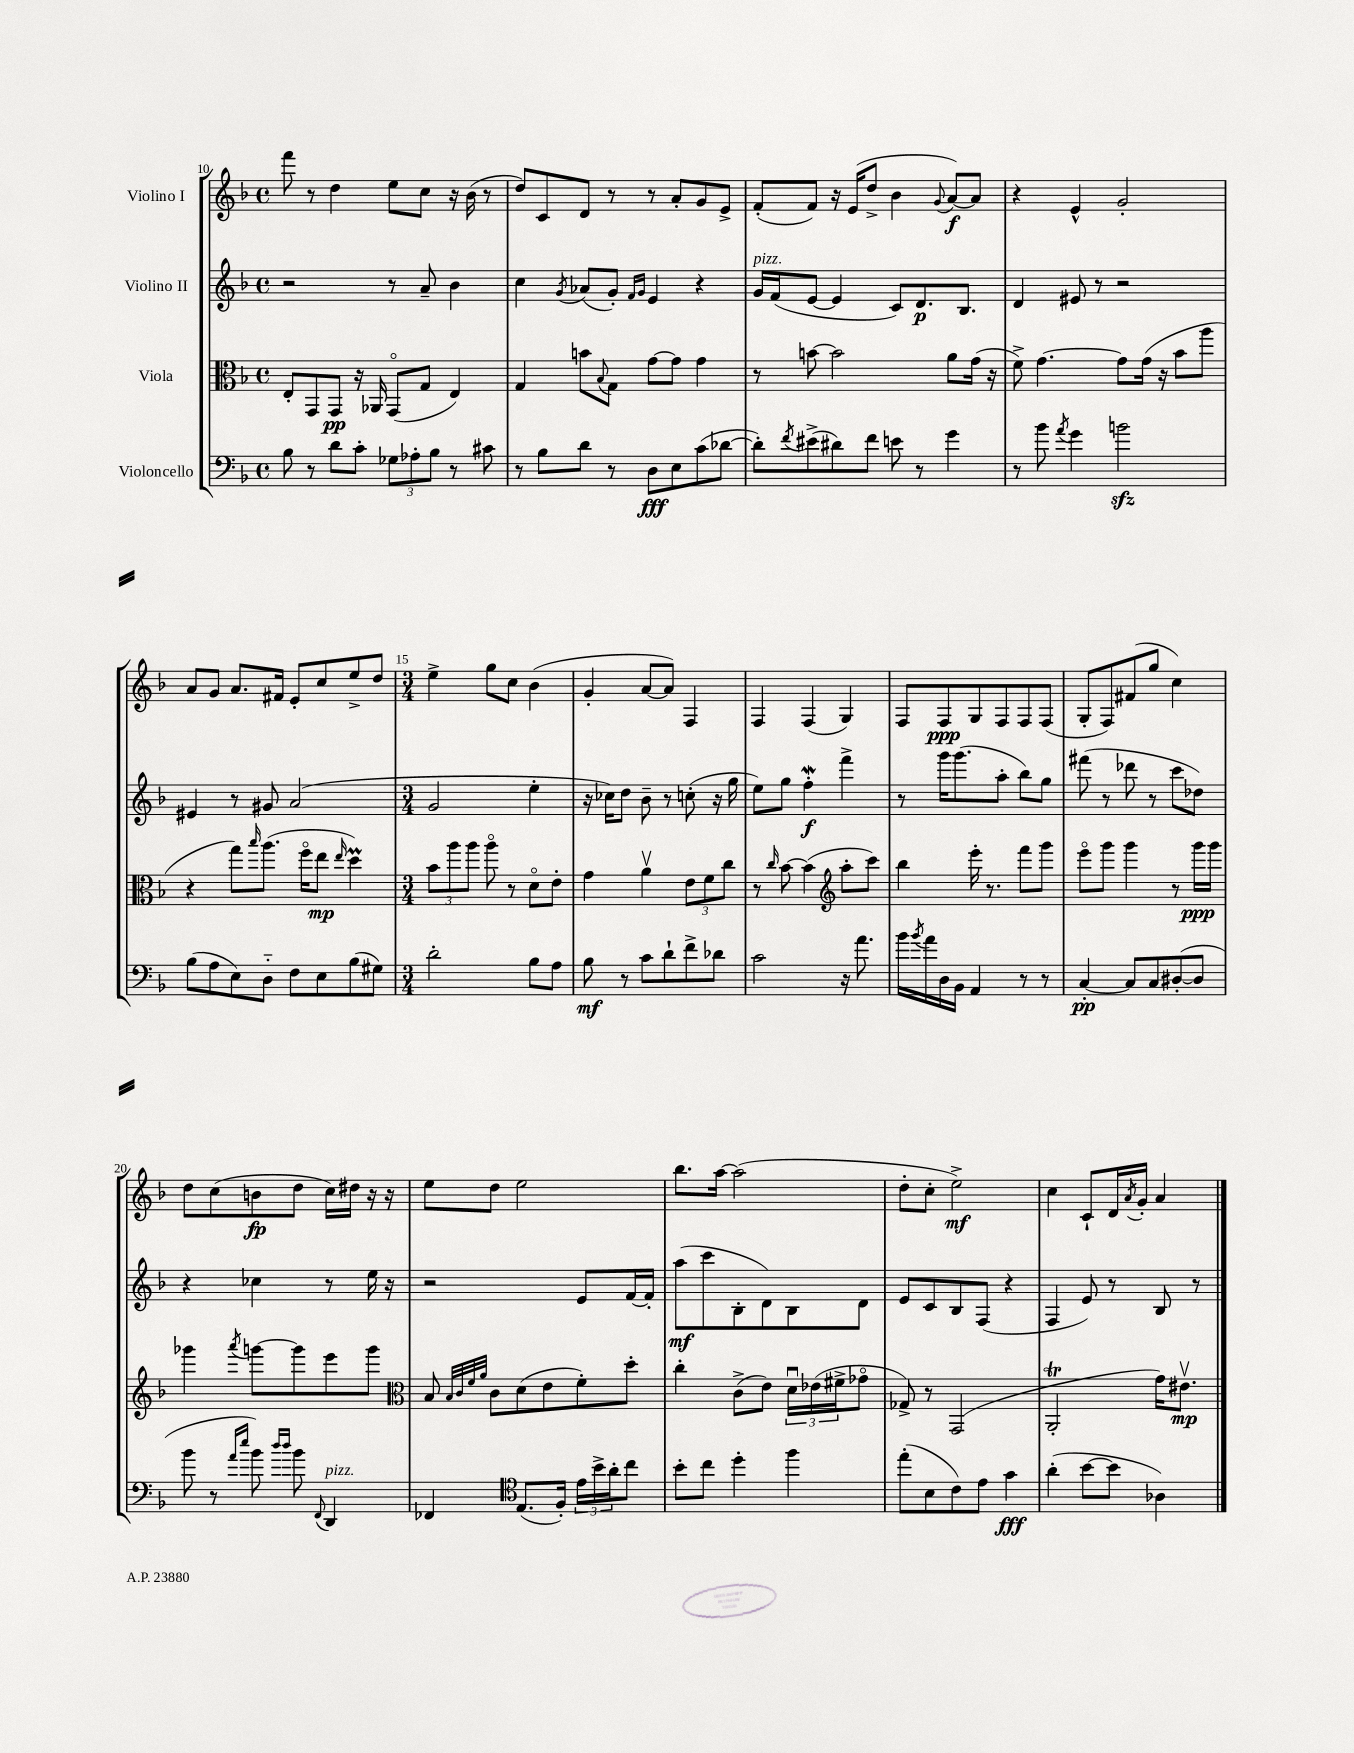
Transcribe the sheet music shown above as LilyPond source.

<<
\new StaffGroup <<
\new Staff = "s0" \with { instrumentName = "Violino I" } {
    \clef treble \key f \major \defaultTimeSignature \time 4/4
    f'''8 r8 d''4 e''8 c''8 r16 bes'16( r8 |
    d''8) c'8 d'8 r8 r8 a'8-. g'8 e'8-> |
    f'8-.( f'8) r16 e'16( d''8-> bes'4 \appoggiatura { g'8 } a'8~\f) a'8 |
    r4 e'4-^ g'2-. |
    a'8 g'8 a'8. fis'16 e'8-. c''8 e''8-> d''8 |
    \numericTimeSignature \time 3/4 e''4-> g''8 c''8 bes'4( |
    g'4-. a'8~ a'8) f4 |
    f4 f4( g4) |
    f8 f8\ppp g8 f8 f8 f8( |
    g8-. f8) fis'8( g''8 c''4) |
    d''8 c''8( b'8\fp d''8 c''16) dis''16 r16 r16 |
    e''8 d''8 e''2 |
    bes''8. a''16~ a''2( |
    d''8-. c''8-. e''2->\mf) |
    c''4 c'8-! d'16 \acciaccatura { a'8 } g'16-. a'4 \bar "|." |
}
\new Staff = "s1" \with { instrumentName = "Violino II" } {
    \clef treble \key f \major \defaultTimeSignature \time 4/4
    r2 r8 a'8-- bes'4 |
    c''4 \acciaccatura { g'8 } aes'8( g'8-.) \grace { f'16 g'16 } e'4 r4 |
    g'16^\markup { \italic "pizz." } f'16( e'8~ e'4 c'8) d'8.\p bes8. |
    d'4 eis'8 r8 r2 |
    eis'4 r8 gis'8 a'2( |
    \numericTimeSignature \time 3/4 g'2 e''4-. |
    r16 ces''16) d''8 bes'8-- r8 c''8-.( r16 g''16 |
    e''8) g''8 f''4-.\mordent\f f'''4-> |
    r8 g'''16 g'''8.( a''8-. bes''8) g''8 |
    fis'''8( r8 des'''8 r8 c'''8 des''8) |
    r4 ces''4 r8 e''16 r16 |
    r2 e'8 f'16~ f'16-. |
    a''8\mf( c'''8 bes8-. d'8) bes8 d'8 |
    e'8 c'8 bes8 f8( r4 |
    f4 e'8) r8 bes8 r8 \bar "|." |
}
\new Staff = "s2" \with { instrumentName = "Viola" } {
    \clef alto \key f \major \defaultTimeSignature \time 4/4
    e8-. g,8 g,8\pp r16 aes,16 g,8\flageolet( g8 e4) |
    g4 b'8 \appoggiatura { bes8 } g8 g'8~ g'8 g'4 |
    r8 b'8~ b'2 a'8 g'16( r16 |
    f'8->) g'4.~ g'8 g'16( r16 bes'8 a''8 |
    r4 g''8) \grace { bes''16 } a''8.( f''16\flageolet e''8\mp \grace { e''16 } d''4\prall) |
    \numericTimeSignature \time 3/4 \tuplet 3/2 { bes'8 a''8 a''8 } a''8\flageolet r8 d'8\flageolet e'8-. |
    g'4 a'4\upbow \tuplet 3/2 { e'8 f'8 c''8 } |
    r8 \grace { c''16 } bes'8~ bes'4( \clef treble a''8-. c'''8) |
    bes''4 e'''16-. r8. f'''8 g'''8 |
    e'''8\flageolet g'''8 g'''4 r8 g'''16\ppp g'''16 |
    ges'''4 \acciaccatura { a'''8 } g'''8~ g'''8 e'''8 g'''8 |
    \clef alto bes8 \grace { bes32 c'32 f'32 a'32 } c'8 d'8( e'8 f'8-.) d''8-. |
    c''4-. c'8->( e'8) \tuplet 3/2 { d'16\downbow ees'16( fis'16-> } ges'8\flageolet |
    ges8->) r8 g,2( |
    a,2-.\trill g'16) eis'8.\upbow\mp \bar "|." |
}
\new Staff = "s3" \with { instrumentName = "Violoncello" } {
    \clef bass \key f \major \defaultTimeSignature \time 4/4
    bes8 r8 d'8 c'8-. \tuplet 3/2 { ges8 aes8-. bes8 } r8 cis'8 |
    r8 bes8 d'8 r8 d8\fff e8 c'8( des'8~ |
    des'8-.) \acciaccatura { f'8 } eis'8->( dis'8) f'8 e'8 r8 g'4 |
    r8 bes'8 \acciaccatura { a'8 } g'4 b'2\sfz |
    bes8( a8 e8) d8-_ f8 e8 bes8( gis8) |
    \numericTimeSignature \time 3/4 d'2-. bes8 a8 |
    bes8\mf r8 c'8 d'8-! f'8-> des'8 |
    c'2 r16 a'8. |
    bes'16 \acciaccatura { bes'8 } a'16 d16 bes,16 a,4 r8 r8 |
    c4~-.\pp c8 c8 dis8~-.( dis8 |
    bes'8 r8 \grace { a'16 e''16 } bes'8) \grace { d''16 d''16 } bes'8 \appoggiatura { f,8 } d,4^\markup { \italic "pizz." } |
    fes,4 \clef tenor e8.( f16-.) \tuplet 3/2 { e'16 bes'16-> a'16-. } c''8 |
    bes'8-. c''8 d''4-. f''4 |
    e''8-.( bes8 c'8) e'8 g'4\fff |
    a'4-.( bes'8~ bes'8 aes4) \bar "|." |
}
>>
>>
\layout { \context { \Score currentBarNumber = #10 \override BarNumber.break-visibility = ##(#f #t #t) barNumberVisibility = #(every-nth-bar-number-visible 5) } }
